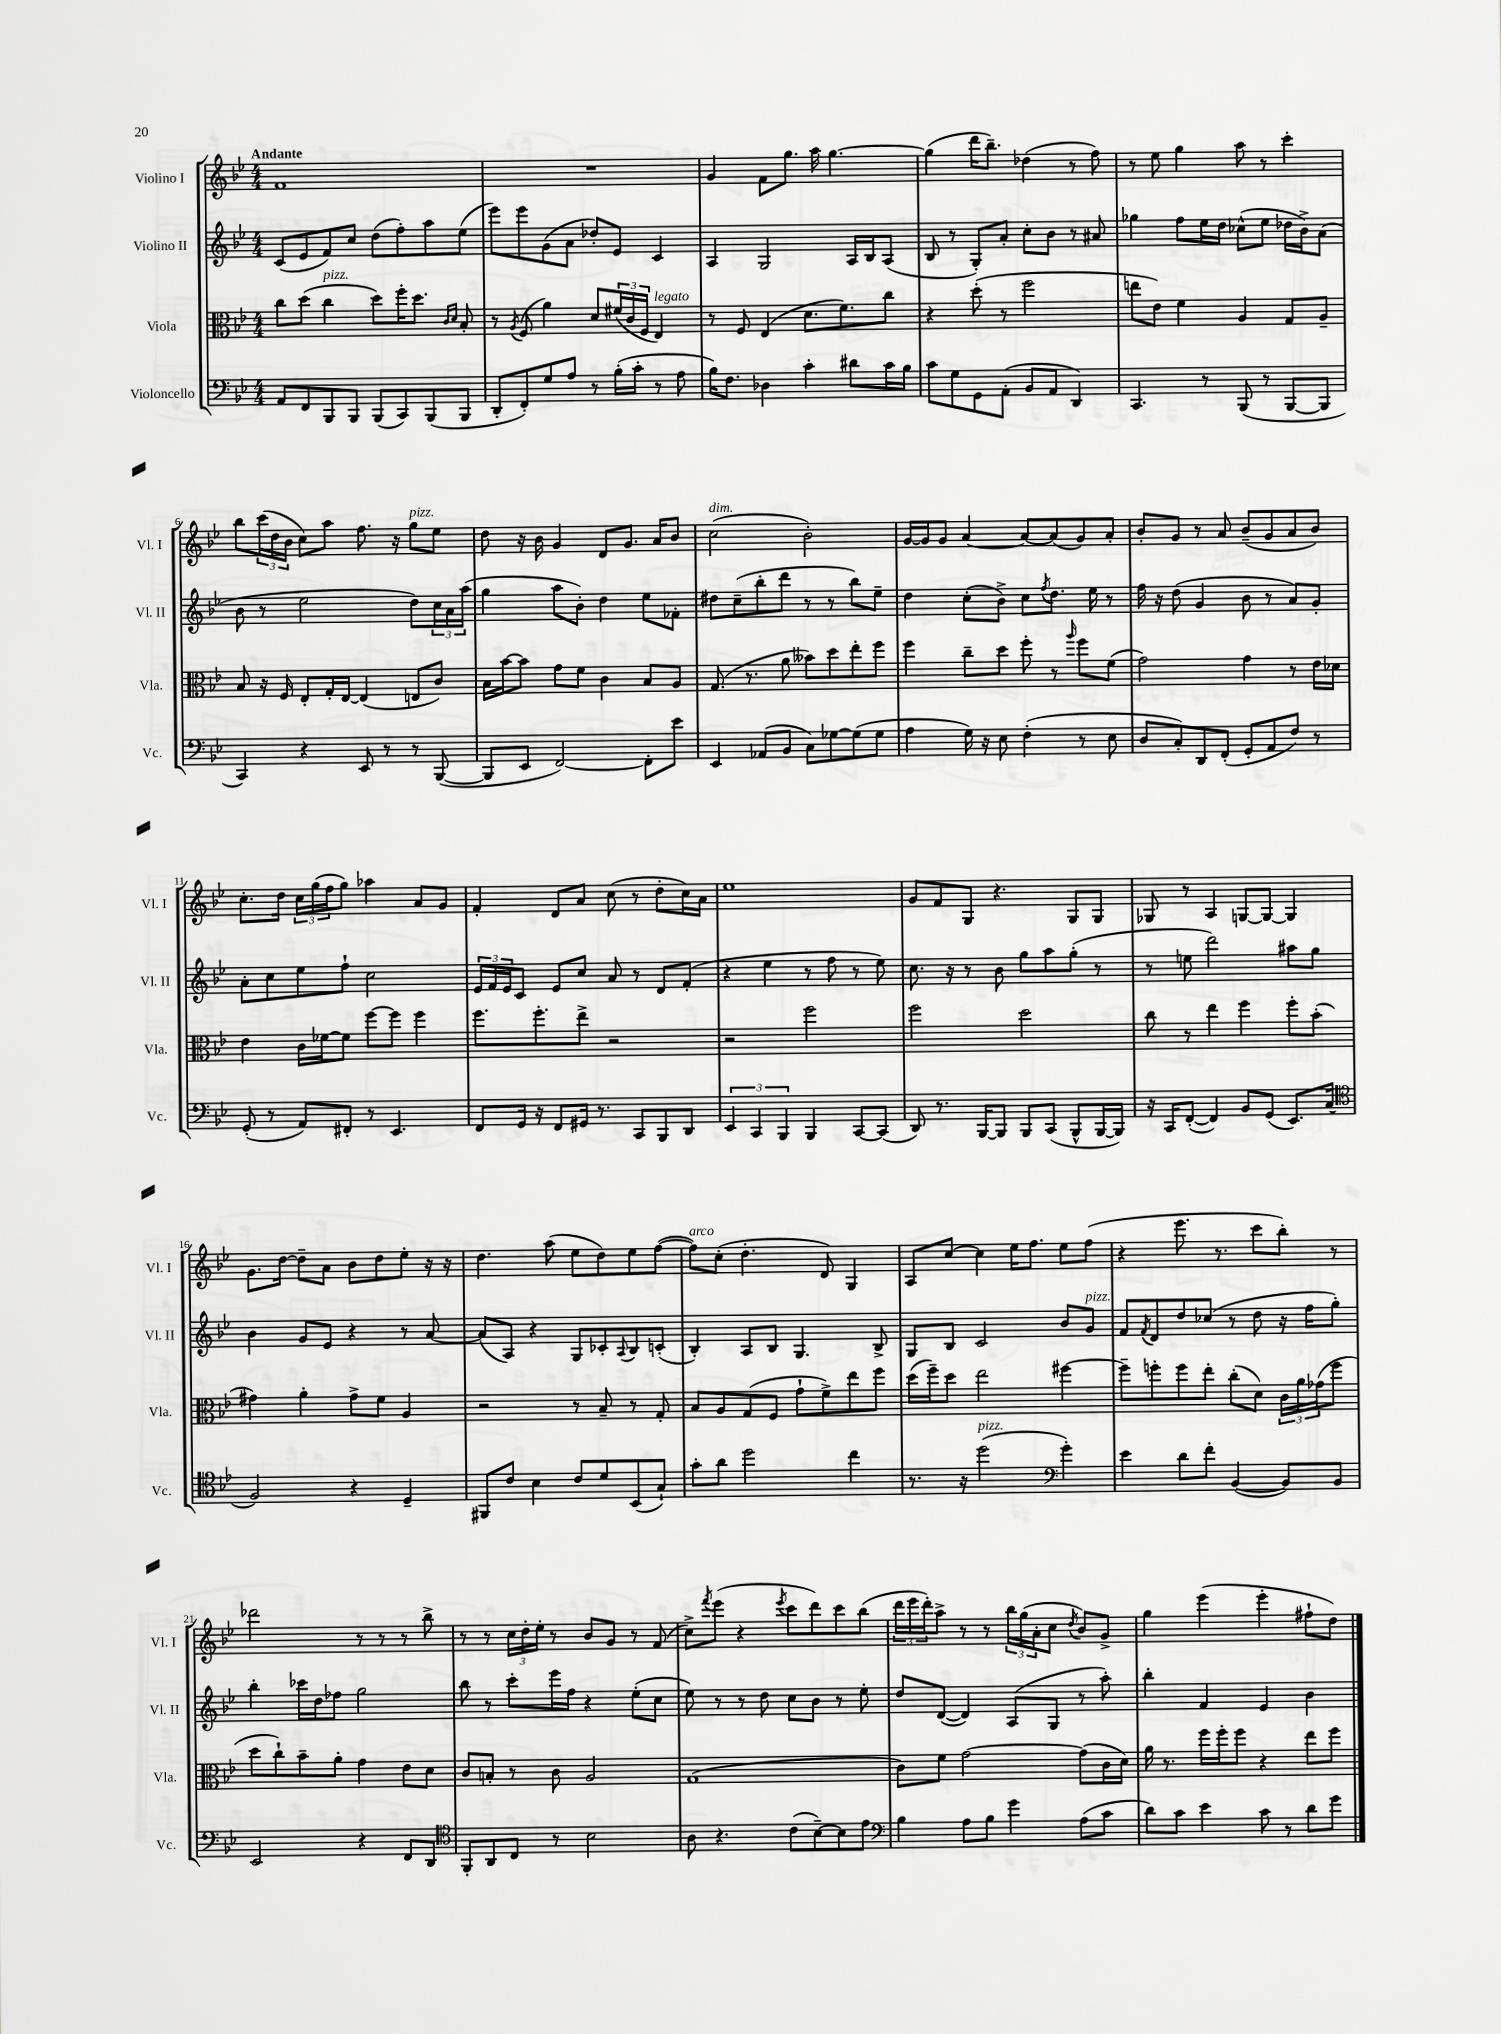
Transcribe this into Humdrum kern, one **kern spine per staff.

**kern	**kern	**kern	**kern
*staff4	*staff3	*staff2	*staff1
*clefF4	*clefC3	*clefG2	*clefG2
*k[b-e-]	*k[b-e-]	*k[b-e-]	*k[b-e-]
*M4/4	*M4/4	*M4/4	*M4/4
8AA	8cc	(8c	1f
8FF	(8dd	8e-	.
8BBB-	4cc	8f)	.
8BBB-	.	8cc	.
(8BBB-	8dd)	(8dd	.
8CC)	16ff'	8ff')	.
.	8.dd	.	.
(8BBB-	.	8aa	.
.	16qqc	.	.
.	16qqd	.	.
8BBB-	8B-'	(8ee-	.
=	=	=	=
8DD'	8r	8eee-)	1r
.	8qA	.	.
8FF')	(8F	8eee-	.
8G	4a)	(8g	.
8A	.	8a	.
8r	8d	8dd-')	.
(16B-'	(24f#	8e-	.
.	24c	.	.
16c'	.	.	.
.	24F	.	.
8r	4E-)	4c	.
8A	.	.	.
=	=	=	=
16B-)	8r	4A	4g
8.F	.	.	.
.	8F	.	.
4D-	(4E-	2G	8f
.	.	.	8.gg
4c'	8.d	.	.
.	.	.	16aa
.	.	.	[4.gg
.	8.f)	.	.
8d#	.	16A	.
.	.	16B-	.
16c	8cc	(8A	.
16B-	.	.	.
=	=	=	=
8c	4r	8B-	(4gg]
8G	.	8r	.
8GG	(8dd'	8G')	16ddd
.	.	.	8.bb-~)
(8AA'	8r	8a'	.
8BB-	2ff	8cc'	(4dd-
8AA	.	8b-	.
4DD)	.	8r	8r
.	.	8a#	8ff)
=	=	=	=
4.CC	8ee	4gg-	8r
.	8e-)	.	8ee-
.	4f	8ff	4gg
8r	.	16ee-	.
.	.	16dd	.
(8BBB-	4A	(8cc-^^	8aa
8r	.	8ee-	8r
[8BBB-	8G	16dd-	4ccc'
.	.	16b-^)	.
8BBB-]	8A~	(8a	.
=	=	=	=
4CC)	8B-	8b-	8bb-
.	16r	8r	(24ccc
.	.	.	24dd
.	16F	.	.
.	.	.	24b-
4r	8E-'	2ee-	8cc)
.	16G'	.	8aa
.	[16E-	.	.
8EE-	(4E-]	.	8.ff
8r	.	.	.
.	.	.	16r
8r	8E	8dd)	8gg
([8BBB-	8c)	24cc	8ee-
.	.	24a	.
.	.	(24aa	.
=	=	=	=
8BBB-]	16B-	4gg	8dd
.	[16b-	.	.
8EE-	8b-]	.	16r
.	.	.	16b-
[2FF)	8g	8aa	4g
.	8f	8b-')	.
.	4c	4dd	8d
.	.	.	8.g
8FF']	8B-	8ee-	.
.	.	.	16a
8e-	8A	8f-'	8b-
=	=	=	=
4EE-	(8.G	8dd#	(2cc
.	.	(8cc~	.
.	8.r	.	.
(8AA-	.	8bb-'	.
8BB-	8a	8ddd	.
8C)	8b--)	8r	2b-')
[8G-	8dd	8r	.
(8G-]	8ee-'	8bb-)	.
8G-	8ff	8ee-~	.
=	=	=	=
4A	4ff	4dd	[16g
.	.	.	16g]
.	.	.	8g
16G)	8cc~	(8cc'	[4a
16r	.	.	.
8E-	8dd	8b-^)	.
(4F'	8ff'	8cc	8a_
.	.	8qff	.
.	8r	8.dd	(8a]
.	16qqaa	.	.
8r	8ff	.	8g)
.	.	16ee-	.
8E-	(8f	8r	8a'
=	=	=	=
8D	2g)	16ff	8b-'
.	.	16r	.
8C')	.	(8dd	8g
8DD	.	4g	8r
(8FF'	.	.	8a
8GG'	4g	8b-	(8b-~
8AA	.	8r	8g
8F)	8r	8a)	8a
8r	16e-	8g'	8b-)
.	16d-	.	.
=	=	=	=
(8GG'	4e-	8a'	8.cc'
8r	.	8cc	.
.	.	.	16dd
8AA)	16c	8ee-	24cc
.	.	.	(24gg
.	[16f-	.	.
.	.	.	24ff
8FF#'	8f-]	8ff`	8gg)
8r	[8ff	2cc	4aa-
4.EE-	8ff]	.	.
.	4ff	.	8a
.	.	.	8g
=	=	=	=
8FF	8.ff	24e-	4f'
.	.	24f	.
.	.	24e-	.
16GG	.	8c	.
16r	8.ff'	.	.
8FF	.	8e-	8d
16GG#	8ee-^	8cc	8a
8.r	.	.	.
.	2r	8a	(8cc
8CC	.	8r	8r
8BBB-	.	8d	8dd'
8DD	.	(8f'	16cc)
.	.	.	16a
=	=	=	=
6EE-	2r	4r	1ee-
6CC	.	.	.
.	.	4ee-	.
6BBB-	.	.	.
4BBB-	2ff	8r	.
.	.	8ff	.
[8CC	.	8r	.
(8CC]	.	8ee-)	.
=	=	=	=
8DD)	2ff	8.cc	8g
8.r	.	.	8f
.	.	16r	.
.	.	8r	8G
[16BBB-	.	.	.
8BBB-]	.	8b-	4.r
8BBB-	2dd	8gg	.
(8CC	.	8aa	.
8BBB-^^	.	(8gg'	8G
[16BBB-	.	8r	8G
16BBB-])	.	.	.
=	=	=	=
16r	8cc	8r	8G-
16CC	.	.	.
([8FF'	8r	8ee	8r
4FF])	4ee-	2ddd)	4A
8BB-	4ff	.	[8G
(8GG	.	.	8G_
8.EE-)	8ff'	8aa#	4G]
.	(8b-'	8gg	.
(16C	.	.	.
=	=	=	=
*clefC4	*	*	*
2F)	4g#)	4b-	8.g
.	.	.	[16dd
.	4a'	8g	8dd~]
.	.	8e-	8a
4r	8g#^	4r	8b-
.	8f	.	8dd
4D~	4A	8r	8ee-'
.	.	[8a	16r
.	.	.	16r
=	=	=	=
8FF#	2r	(8a]	4.dd
8c	.	8A)	.
4B-	.	4r	.
.	.	.	(8aa
8c	8r	8G	8ee-
8d	8B-~	8c-'	8dd)
.	.	8qqA	.
(8BB-	8r	8B-	8ee-
8G`)	8G'	(8c'	([8ff
=	=	=	=
8g'	8B-	4B-')	8ff])
8a	8A	.	(8cc'
2dd	(8G	8A	4.dd'
.	8F	8B-	.
.	8g`	4.G	.
.	8f^)	.	8d)
4cc	8ee-	.	4G
.	8ff	8B-^	.
=	=	=	=
8.r	(16dd	8G	8A
.	16ff~)	.	.
.	8dd	8B-	[8cc
16r	.	.	.
(2dd	2ee-	2c	4cc]
.	.	.	16ee-
.	.	.	8.ff
*clefF4	*	*	*
4g')	[4ff#	8b-	8ee-
.	.	8g	(8ff
=	=	=	=
4e-	8ff#~]	8f	4r
.	.	8qf	.
.	8ff'	8d	.
8d	8ff	8dd	8.eee-
8f'	8ee-'	(8cc-	.
.	.	.	8.r
([4BB-	(8cc'	8r	.
.	8d)	8dd	8ccc
8BB-])	24c	16r	8bb-')
.	24a	.	.
.	.	16ff	.
.	(24g-	.	.
8BB-	8ff	8gg')	8r
=	=	=	=
2EE-	8dd	4bb-'	2ddd-
.	8cc`)	.	.
.	8b-~	16ccc-	.
.	.	16dd	.
.	8a'	8ff-	.
4r	4g	2gg	8r
.	.	.	8r
8FF	8e-	.	8r
8DD	8d	.	8bb-^
=	=	=	=
*clefC4	*	*	*
8FF'	8c	8bb-	8r
8AA	8B'	8r	8r
8C	8r	8ccc'	24cc
.	.	.	24dd'
.	.	.	24ee-'
8r	8c	16eee-	8r
.	.	16ff	.
2B-	2A	4r	8b-
.	.	.	8g
.	.	(8ee-'	8r
.	.	8cc	(8f
=	=	=	=
8A	(1G	8ee-)	8cc^)
.	.	.	8qfff
4.r	.	8r	(8eee-
.	.	8r	4r
.	.	8dd	.
.	.	.	8qeee-
(8c	.	8cc	8ccc
[8B-~)	.	8b-	8ddd)
8B-]	.	8r	8ccc
8e-	.	8ee-'	(8bb-
=	=	=	=
*clefF4	*	*	*
4B-	8c)	8dd	24ddd
.	.	.	24eee-
.	.	.	24ddd')
.	8f	([8d	8aa^
8A	[2g	4d])	8r
8B-	.	.	8r
4g	.	(8A	24bb-
.	.	.	(24gg
.	.	.	24a'
.	.	8G	8cc
.	.	.	8qdd
(8A	(8g]	8r	8b-)
8c	16c	8aa')	8g^
.	16d)	.	.
=	=	=	=
8d)	16a	4bb-'	4gg
.	8.r	.	.
8c	.	.	.
4e-	16ff	4f	(4eee-
.	16ff'	.	.
.	8ff	.	.
8c	4r	4e-	4eee-'
8r	.	.	.
8d	8ee-	4b-	8ff#`
8g	8ff	.	8dd)
==	==	==	==
*-	*-	*-	*-
